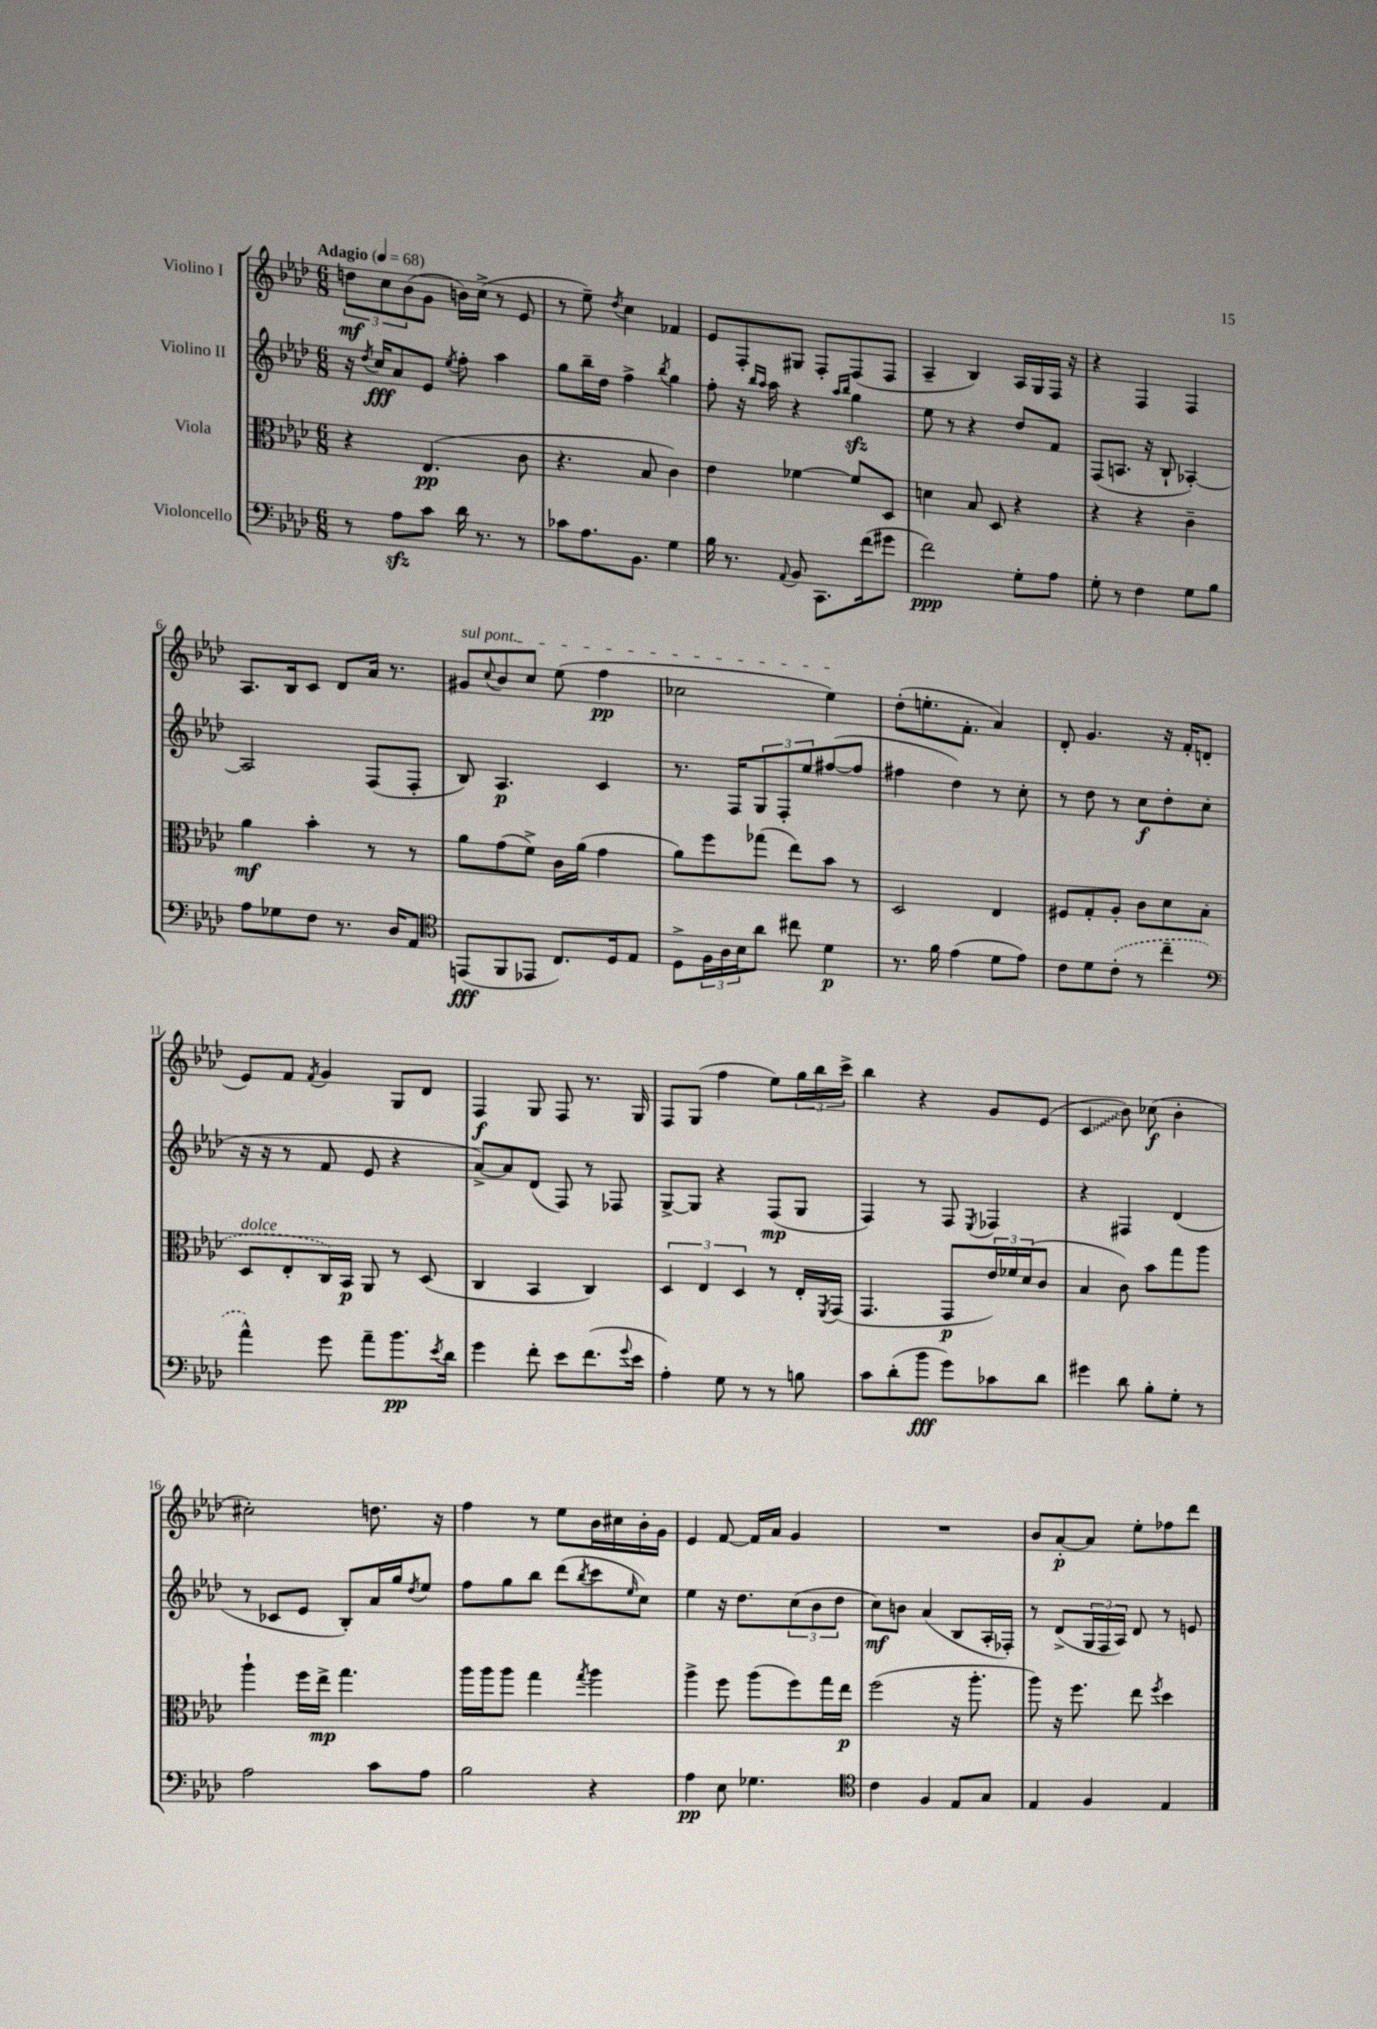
<<
\new StaffGroup <<
\new Staff = "s0" \with { instrumentName = "Violino I" } {
    \clef treble \key aes \major \numericTimeSignature \time 6/8 \tempo "Adagio" 4 = 68
    \tuplet 3/2 { d''8\mf c''8 bes'8( } g'8 b'16) c''16->( r8 ees'8 |
    r8 ees''8--) \acciaccatura { des''8 } c''4 fes'4 |
    ees'8 f8-. gis8 f8-. f8( f8 |
    aes4-- bes4) aes16 g16 f16 r16 |
    r4 f4 f4 |
    aes8. bes16 c'8 des'8 aes'16 r8. |
    \once \override TextSpanner.bound-details.left.text = \markup { \italic "sul pont." } gis'8\startTextSpan \appoggiatura { c''8 } bes'8 c''8 ees''8( f''4\pp |
    ces''2 ees''4\stopTextSpan) |
    des''8-.( e''8.-. f'8.-. aes'4) |
    des'8-. g'4. r16 f'16-. d'8( |
    ees'8) f'8 \acciaccatura { f'8 } g'4 g8 des'8 |
    f4\f g8 f8 r8. g16 |
    f8 g8( f''4 ees''8) \tuplet 3/2 { g''16 bes''16 c'''16-> } |
    bes''4 r4 g'8 ees'8( |
    \once \override Glissando.style = #'zigzag c'4\glissando bes'8) ces''8\f( bes'4-. |
    cis''2-.) d''8. r16 |
    f''4 r8 ees''8 bes'16 cis''16 bes'16-. g'16 |
    ees'4 f'8~ f'16 aes'16 g'4 |
    R2. |
    bes'8 aes'8~-.\p aes'8 ees''8-. fes''8 des'''8 \bar "|." |
}
\new Staff = "s1" \with { instrumentName = "Violino II" } {
    \clef treble \key aes \major \numericTimeSignature \time 6/8
    r16 \acciaccatura { des''8 } c''16\fff aes'8 ees'8 \acciaccatura { ees''8 } f''8-. aes''4 |
    g''8 bes''16-- des''16 f''4-> \acciaccatura { bes''8 } g''4 |
    f''8-. r16 \grace { bes''16 aes''16 } aes''16 r4 \grace { aes''16 bes''16 } g''4\sfz |
    ees''8 r8 r4 des''8 f'8 |
    f8( a8. r16 bes8-! aes4~-.) |
    aes2 f8( f8-. |
    bes8) aes4.\p c'4 |
    r8. f16 \tuplet 3/2 { g8 f8-. ees''8 } fis''8~( fis''8 |
    fis''4 des''4) r8 c''8-. |
    r8 des''8 r8 c''8\f des''8-. c''8( |
    r16 r16 r8 f'8 ees'8 r4 |
    aes'8~->) aes'8 des'8( f8) r8 fes8 |
    g8~-> g8 r4 f8\mp( g8 |
    f4) r8 f8 \acciaccatura { ees8 } fes4 |
    r4 fis4 des'4( |
    r8 ces'8 ees'8 bes8-.) aes'16 g''16 \acciaccatura { des''8 } ees''8 |
    f''8 g''8 bes''8 des'''8( \acciaccatura { bes''8 } c'''8 \grace { ees''16 } c''8) |
    ees''4 r16 des''8. \tuplet 3/2 { c''8( bes'8 des''8 } |
    c''8\mf) b'8 aes'4( bes8 aes16-. fes16-.) |
    r8 des'8->( \tuplet 3/2 { g16 f16 aes16) } des'8 r8 e'8 \bar "|." |
}
\new Staff = "s2" \with { instrumentName = "Viola" } {
    \clef alto \key aes \major \numericTimeSignature \time 6/8
    r4 ees4.\pp( c'8 |
    r4. bes8 c'4) |
    ees'4 fes'4~ fes'8 des8 |
    d'4 bes8 des8 r4 |
    r4 r4 c'4-- |
    aes'4\mf bes'4-. r8 r8 |
    aes'8 g'8( f'8->) c'16 aes'16( g'4 |
    aes'8) f''8 ges''8( ees''8) bes'8 r8 |
    des2 ees4 |
    fis8 g8-. aes8-. c'8 des'8 \once \slurDashed bes8( |
    des8^\markup { \italic "dolce" } ees8-. c16) bes,16\p aes,8 r8 des8( |
    c4 bes,4 c4) |
    \tuplet 3/2 { des4 ees4 des4 } r8 ees16-. \acciaccatura { f,8 } g,16( |
    g,4. g,8\p \tuplet 3/2 { ees'16) fes'16 des'16( } c'8 |
    bes4 c'8) bes'8 g''8 aes''8 |
    aes''4-! f''16 ees''16->\mp g''4. |
    aes''16 aes''16 aes''8 g''4 \acciaccatura { g''8 } aes''4 |
    aes''4-> f''8 aes''8( f''8) g''16 ees''16\p |
    f''2( r16 aes''8.-. |
    aes''8) r16 f''8. ees''8 \acciaccatura { f''8 } des''4 \bar "|." |
}
\new Staff = "s3" \with { instrumentName = "Violoncello" } {
    \clef bass \key aes \major \numericTimeSignature \time 6/8
    r8 aes8\sfz c'8 des'16 r8. r8 |
    ces'8 aes8. bes,8. g4 |
    bes16 r8. \appoggiatura { aes,8 } bes,8 c,8. f'16( gis'8 |
    f'2\ppp) g8-. aes8 |
    g8-. r8 f4 g8 bes8 |
    aes8 ges8 f8 r8. des16 aes,8 |
    \clef tenor e,8\fff( f,8 ees,8 c8.) des16 ees8 |
    des8-> \tuplet 3/2 { f16 aes16 bes16 } aes'8 cis''8 des'4\p |
    r8. f'16 ees'4( des'8 ees'8) |
    c'8 des'8 \once \slurDashed c'8-.( r8 c''4-- |
    \clef bass aes'4-^) g'8 aes'8-- bes'8.\pp \acciaccatura { ees'8 } des'16 |
    g'4 f'8-. ees'8 f'8.( \appoggiatura { g'8 } ees'16 |
    aes4-.) g8 r8 r8 b8 |
    c'8 des'8-.( bes'8\fff g'8) ces'8 des'8 |
    gis'4 des'8 bes8-. g8-. r8 |
    aes2 c'8 aes8 |
    bes2 r4 |
    aes4\pp ees8 ges4. |
    \clef tenor c'4 f4 ees8 g8 |
    ees4 f4 ees4 \bar "|." |
}
>>
>>
